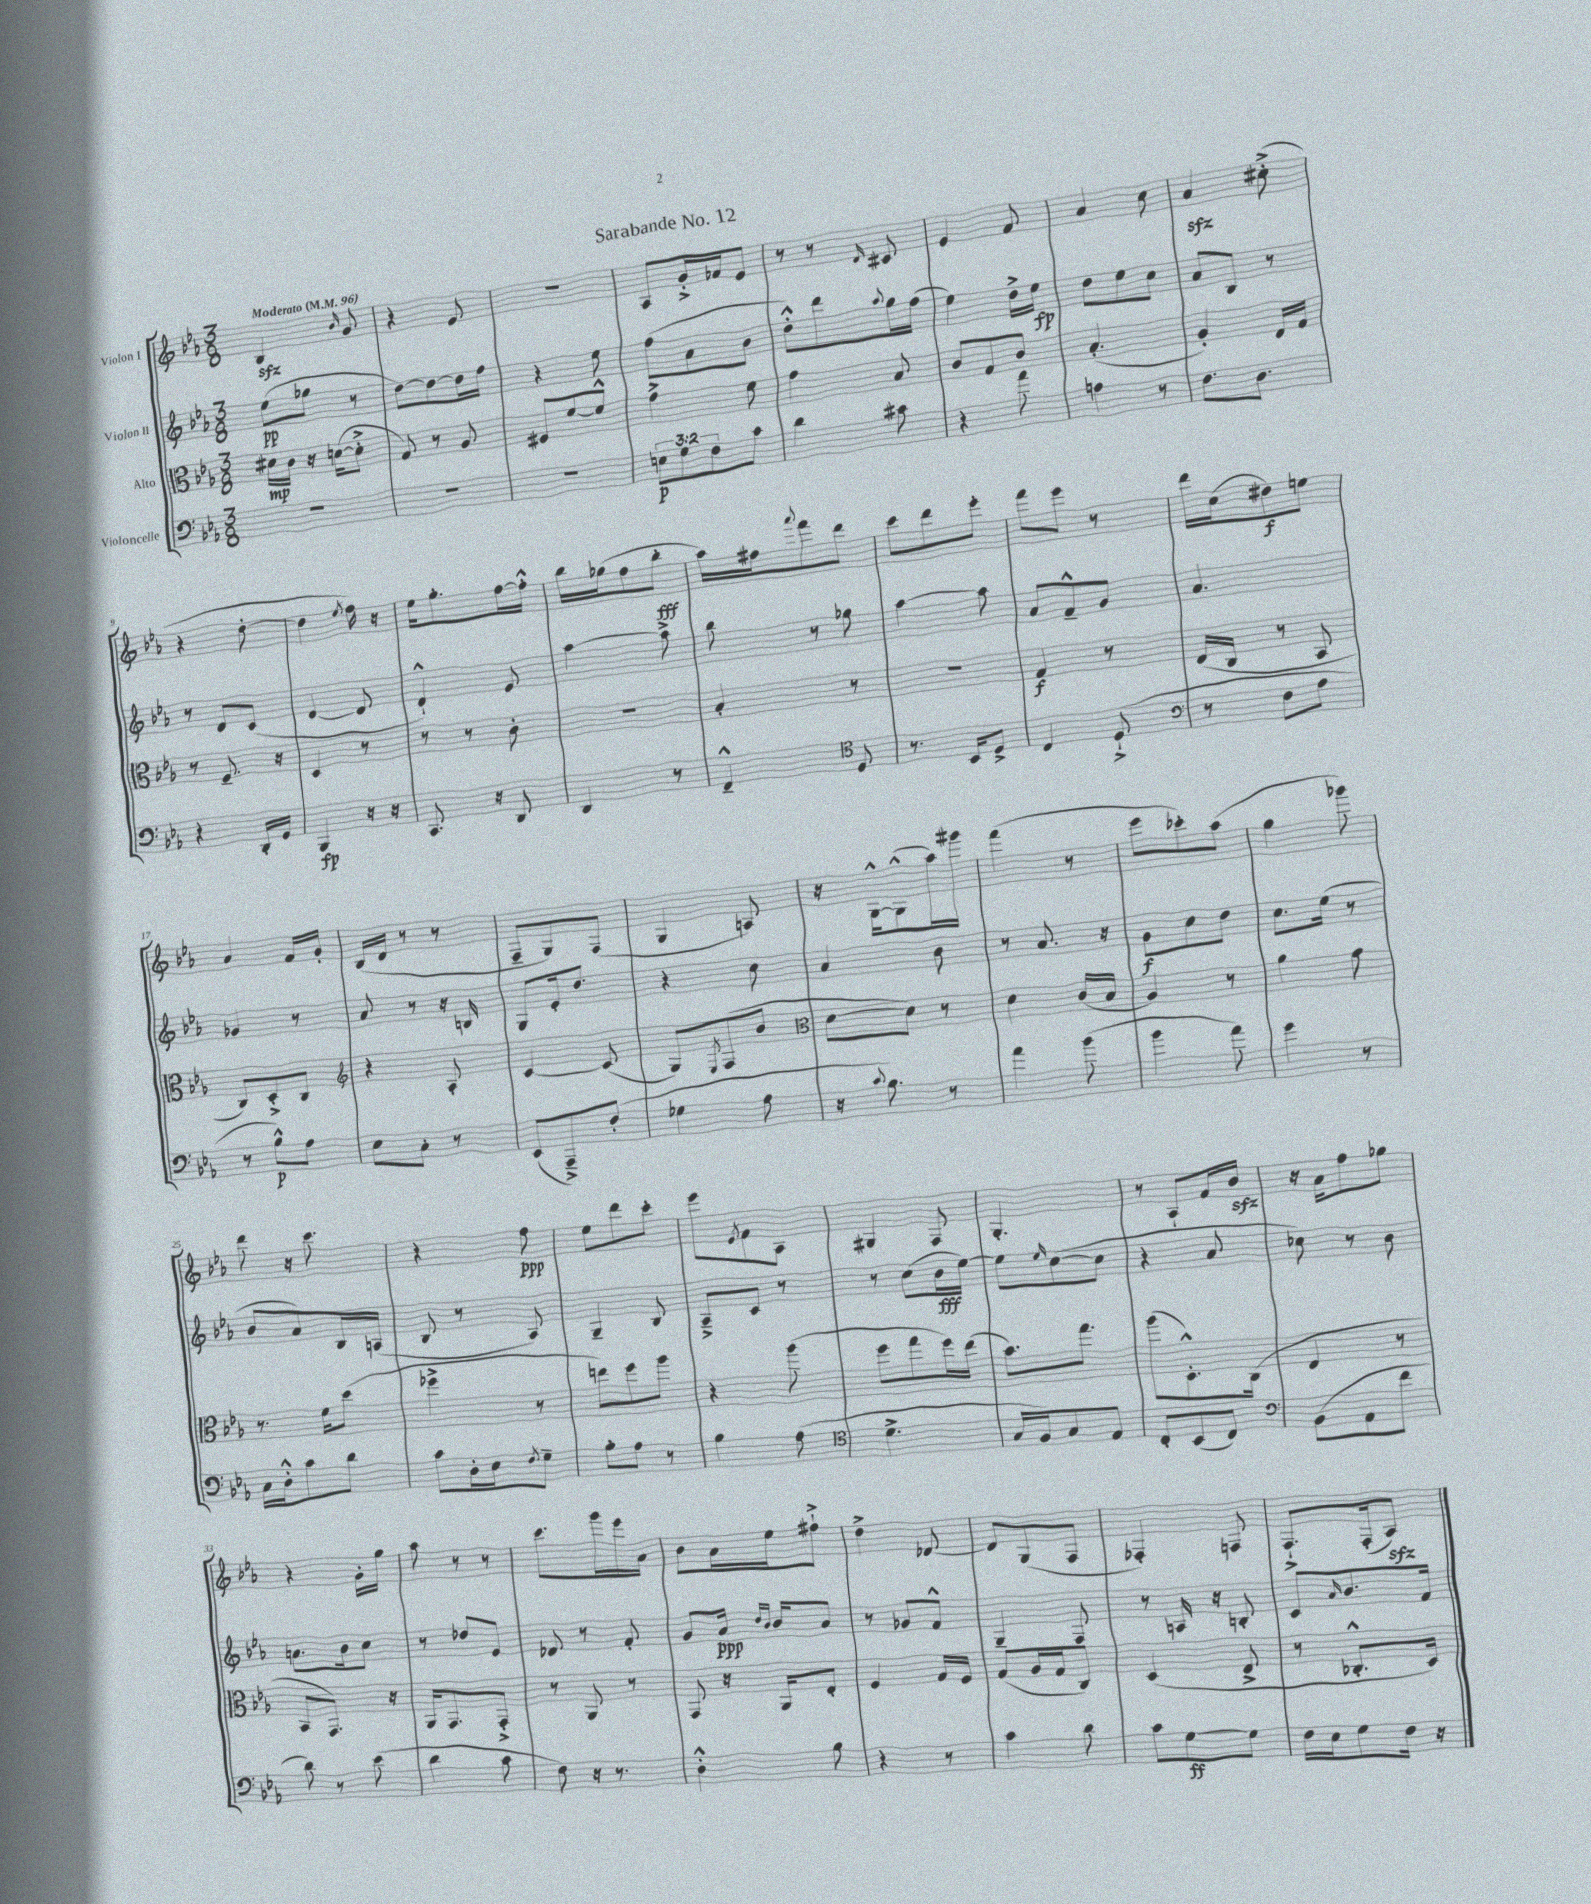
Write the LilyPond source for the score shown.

\header { title = "Sarabande No. 12" }
<<
\new StaffGroup <<
\new Staff = "s0" \with { instrumentName = "Violon I" } {
    \clef treble \key ees \major \numericTimeSignature \time 3/8 \tempo "Moderato" 4 = 96
    bes4\sfz \grace { bes'16 } g'8 |
    r4 ees'8 |
    R4. |
    aes8 g'16-.-> fes'16 ees'8 |
    r8 r8 \grace { d'16 } cis'8 |
    ees'4 f'8 |
    aes'4 c''8 |
    aes'4\sfz cis''8-.->( |
    r4 d''8~-. |
    d''4 \acciaccatura { ees''8 } f''16) r16 |
    ees''16 g''8.-. f''16~ f''16-.-^ |
    bes''16 ges''16( f''8 bes''8-.\fff |
    aes''16) fis''16 \appoggiatura { aes'''8 } f'''8 d'''8 |
    c'''8 d'''8 ees'''8-. |
    f'''8 ees'''8 r8 |
    d'''16 c''16( dis''8\f) e''8 |
    aes'4 f'16 g'16-. |
    bes16( d'16 r8 r8 |
    f8-- g8) f8( |
    g4 a8) |
    r16 g16~-^ g8-^( aes''16) gis'''16 |
    f'''4( r8 |
    ees'''8 ces'''8-.) aes''8( |
    g''4 ges'''8) |
    d'''8 r16 c'''8. |
    r4 f''8\ppp |
    ees''8 d'''8 c'''8-. |
    ees'''8 \acciaccatura { ees'8 } f'8 aes8 |
    gis4 f8 |
    g4.-. |
    r8 aes8-! f'16 bes'16\sfz |
    r16 aes'16 f''8 ges''8 |
    r4 g'16-. g''16 |
    aes''8 r8 r8 |
    c'''8. g'''16 ees'''16 aes'16 |
    bes'8 aes'16 ees''16 fis''8-!-> |
    d''4-> des'8~ |
    des'8 g8( f8 |
    fes4-.) f8 |
    f8.-!-> f16-.( aes8\sfz) \bar "|." |
}
\new Staff = "s1" \with { instrumentName = "Violon II" } {
    \clef treble \key ees \major \numericTimeSignature \time 3/8
    ees''8\pp( ges''8 r8 |
    d''8~) d''8~ d''16 f''16 |
    r4 ees''8 |
    f''8( aes'8 bes'8 |
    d''8-.-^) d'''8 \appoggiatura { aes''8 } g''16 f''16( |
    ees''4) d''16-> ees''16\fp |
    d''8 ees''8 c''8 |
    aes'8 bes8 r8 |
    r8 d'8 c'8( |
    d'4~ d'8 |
    d'4-!-^) ees'8 |
    aes''4~ aes''8-> |
    bes''8 r8 ges''8 |
    aes''4~ aes''8 |
    aes'8 f'8---^ g'8 |
    aes'4. |
    ges'4 r8 |
    aes'8 r8 r16 b16 |
    g8 ees'16-. d''8. |
    r4 c''8 |
    aes'4 bes'8 |
    r8 aes'8. r16 |
    g'8\f c''8 d''8 |
    c''8. ees''16( r8 |
    bes'8 aes'8) bes16 a16( |
    bes8 r8 aes8) |
    g4-- bes8 |
    aes8---> c'8 r8 |
    r8 c''8( bes'16\fff ees''16~) |
    ees''8 \grace { ees''16 } c''8~( c''8 |
    r4 aes'8 |
    ces''8) r8 bes'8 |
    a'8. bes'16 c''8 |
    r8 des''8 ees'8 |
    des'8 r8 f'8-. |
    g'8 aes'16\ppp \grace { d''16 bes'16 } bes'16 aes'8 |
    r8 ges'8 f'8-^ |
    g4-- f8 |
    r8 a16 r16 b8-. |
    c'8 \grace { aes'16 } bes'8. f'16 \bar "|." |
}
\new Staff = "s2" \with { instrumentName = "Alto" } {
    \clef alto \key ees \major \numericTimeSignature \time 3/8
    dis'16\mp c'16 r16 d'16~( d'8-.-> |
    g8) r8 aes8 |
    fis8 f'8~ f'8-^ |
    g'4-> f'8 |
    g'4 bes8 |
    c'8 g8 c'8 |
    bes4.-.( |
    aes4-.) ees16 g16 |
    r8 f8.-- r16 |
    d4 r8 |
    r8 r8 c'8-. |
    R4. |
    bes4-. r8 |
    R4. |
    g4\f r8 |
    ees16( c16 r8 bes,8 |
    c8) d8-.-> c8 |
    \clef treble r4 aes8-. |
    c'4~ c'8( |
    g8) \acciaccatura { ees8 } f8( bes'8 |
    \clef alto d'8~ d'8) r8 |
    d'4 c'16( bes16 |
    aes4) r8 |
    aes'4 g'8 |
    r8. f'16 d''8( |
    fes''4-> r8 |
    e''8) f''8 aes''8 |
    r4 aes''8( |
    f''8 g''8 f''16) ees''16( |
    bes'8.) g''8. |
    aes''8( d8.-.-^) c16( |
    ees4 r8 |
    bes,8 g,8.) r16 |
    aes,16 g,8. g,8-.-> |
    r8 aes,8 r8 |
    g,8 r16 aes,16 ees8-. |
    f4 g16 f16 |
    g8( aes16 g16 c8) |
    d4( ees8-> |
    r8 ces8.-.-^ d16) \bar "|." |
}
\new Staff = "s3" \with { instrumentName = "Violoncelle" } {
    \clef bass \key ees \major \numericTimeSignature \time 3/8 \override Staff.TupletNumber.text = #tuplet-number::calc-fraction-text
    R4. |
    R4. |
    R4. |
    \tuplet 3/2 { e8\p g8 f8 } c'8 |
    d'4 cis'8 |
    r4 aes'8 |
    a4 r8 |
    f8. d8. |
    r4 d,16-. g,16 |
    bes,,4\fp r16 r16 |
    c,8. r16 d,8 |
    d,4 r8 |
    f,4---^ \clef tenor d8 |
    r8. bes,16 d8-> |
    c4 d8-!->( |
    \clef bass r8 f8 aes8 |
    r8 bes8-^\p) aes8 |
    ees8 c8-. r8 |
    ees,8( aes,,8--->) f8-.( |
    ges4 aes8 |
    r16 \appoggiatura { c'8 } bes8.) r8 |
    aes'4 bes'8( |
    bes'4 aes'8) |
    g'4 r8 |
    c16 d16-.-^ c'8 d'8 |
    c'8 d16-. ees16 \acciaccatura { f8 } g8-- |
    bes8-. aes8 r8 |
    bes4 aes8( |
    \clef tenor d'4.-> |
    g16 f16) g8 ees8 |
    c8-. bes,8( c8) |
    \clef bass bes,8( aes,8 f'8 |
    d'8) r8 ees'8( |
    d'4 c'8 |
    f8) r16 r8. |
    d4-.-^ bes8 |
    r4 r8 |
    c'4 d'8 |
    c'8 g8~\ff g8 |
    f16 ees16 g8 f16 r16 \bar "|." |
}
>>
>>
